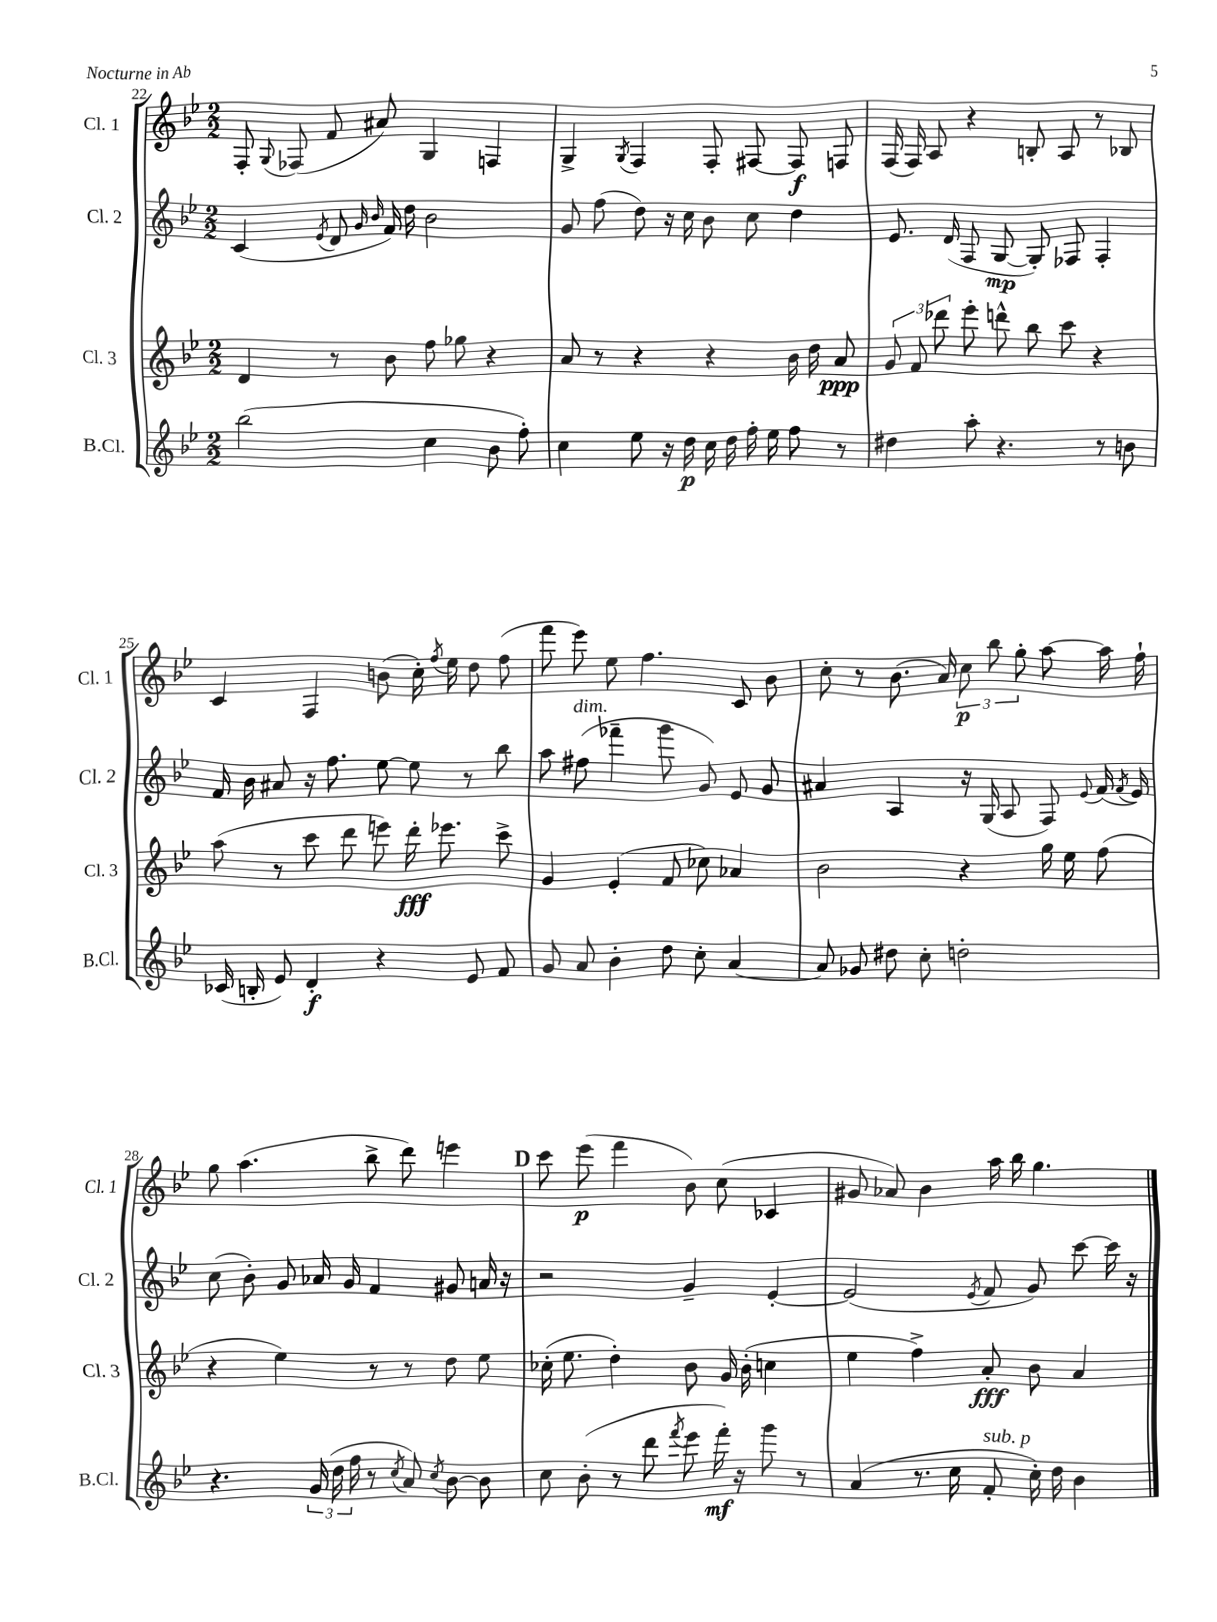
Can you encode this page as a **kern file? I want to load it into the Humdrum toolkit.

**kern	**dynam	**kern	**dynam	**kern	**dynam	**kern	**dynam
*part4	*part4	*part3	*part3	*part2	*part2	*part1	*part1
*staff4	*staff4	*staff3	*staff3	*staff2	*staff2	*staff1	*staff1
*I"B.Cl.	*	*I"Cl. 3	*	*I"Cl. 2	*	*I"Cl. 1	*
*I'B.Cl.	*	*I'Cl. 3	*	*I'Cl. 2	*	*I'Cl. 1	*
*clefG2	*	*clefG2	*	*clefG2	*	*clefG2	*
*k[b-e-]	*	*k[b-e-]	*	*k[b-e-]	*	*k[b-e-]	*
*M2/2	*	*M2/2	*	*M2/2	*	*M2/2	*
=22	=22	=22	=22	=22	=22	=22	=22
(2bb-\	.	4d/	.	(4c/	.	8F'/	.
.	.	.	.	.	.	8qqG/	.
.	.	.	.	.	.	(8F-X/	.
.	.	.	.	8qe-/	.	.	.
.	.	8r	.	8d/	.	8f/	.
.	.	.	.	16qqg/	.	.	.
.	.	.	.	16qqb-/	.	.	.
.	.	8b-\	.	16f/)	.	8a#X/)	.
.	.	.	.	16dd\	.	.	.
4cc\	.	8ff\	.	2b-\	.	4G/	.
.	.	8gg-X\	.	.	.	.	.
8b-\	.	4r	.	.	.	4Fn/	.
8ff'\)	.	.	.	.	.	.	.
=23	=23	=23	=23	=23	=23	=23	=23
4cc\	.	8a/	.	8g/	.	4G^/	.
.	.	8r	.	(8ff\	.	.	.
.	.	.	.	.	.	8qG/	.
8ee-\	.	4r	.	8dd\)	.	4F/	.
16r	.	.	.	16r	.	.	.
16dd\	p	.	.	16cc\	.	.	.
16cc\	.	4r	.	8b-\	.	8F'/	.
16dd\	.	.	.	.	.	.	.
16ff'\	.	.	.	8cc\	.	[8F#X/	.
16ee-\	.	.	.	.	.	.	.
8ff\	.	16b-\	.	4dd\	.	8F#/]	f
.	.	16dd\	.	.	.	.	.
8r	.	8a/	ppp	.	.	8Fn/	.
=24	=24	=24	=24	=24	=24	=24	=24
4dd#X\	.	12g/	.	8.e-/	.	(16F/	.
.	.	.	.	.	.	16F/)	.
.	.	12f/	.	.	.	.	.
.	.	.	.	.	.	8A/	.
.	.	12ddd-X\	.	.	.	.	.
.	.	.	.	(16d/	.	.	.
8aa'\	.	8eee-'\	.	8F/	.	4r	.
4.r	.	8dddn^^\	.	[8G/	mp	.	.
.	.	8bb-\	.	8G'/])	.	8Bn'/	.
.	.	8ccc\	.	8F-X/	.	8A/	.
8r	.	4r	.	4F-'/	.	8r	.
8bn\	.	.	.	.	.	8B-X/	.
!!LO:LB:g=z
=25	=25	=25	=25	=25	=25	=25	=25
(16c-X/	.	(8aa\	.	16f/	.	4c/	.
16Bn'/	.	.	.	16b-\	.	.	.
8e-/)	.	8r	.	8a#X/	.	.	.
4d'/	f	8ccc\	.	16r	.	4F/	.
.	.	.	.	8.ff\	.	.	.
.	.	8ddd\	.	.	.	.	.
4r	.	8eeen\)	.	[8ee-\	.	(8bn\	.
.	.	16ddd'\	fff	8ee-\]	.	16cc'\)	.
.	.	.	.	.	.	8qff/	.
.	.	8.eee-X\	.	.	.	16ee-\	.
8e-/	.	.	.	8r	.	8dd\	.
8f/	.	8ccc^\	.	8bb-\	.	(8ff\	.
=26	=26	=26	=26	=26	=26	=26	=26
8g/	.	4g/	.	8aa\	.	8fff\	.
!	!	!	!	!LO:TX:a:i:t=dim.	!	!	!
8a/	.	.	.	(8ff#X\	.	8eee-\)	.
4b-'\	.	(4e-'/	.	4fff-X~\	.	8ee-\	.
.	.	.	.	.	.	4.ff\	.
8dd\	.	8f/	.	8ggg\	.	.	.
8cc'\	.	8cc-X\)	.	8g/)	.	.	.
[4a/	.	4a-X/	.	8e-/	.	8c/	.
.	.	.	.	8g/	.	8b-\	.
=27	=27	=27	=27	=27	=27	=27	=27
8a/]	.	2b-\	.	4a#X/	.	8cc'\	.
8g-X/	.	.	.	.	.	8r	.
8dd#X\	.	.	.	4A/	.	(8.b-\	.
8cc'\	.	.	.	.	.	.	.
.	.	.	.	.	.	16a/)	.
2ddn'\	.	4r	.	16r	.	12cc\	p
.	.	.	.	(16G/	.	.	.
.	.	.	.	.	.	12bb-\	.
.	.	.	.	8A/	.	.	.
.	.	.	.	.	.	12gg'\	.
.	.	16gg\	.	8F/)	.	[8aa\	.
.	.	16ee-\	.	.	.	.	.
.	.	.	.	8qqe-/	.	.	.
.	.	(8ff\	.	(16f/	.	16aa\]	.
.	.	.	.	8qf/	.	.	.
.	.	.	.	16e-/)	.	16ff`\	.
!!LO:LB:g=z
=28	=28	=28	=28	=28	=28	=28	=28
4.r	.	4r	.	(8cc\	.	8gg\	.
.	.	.	.	8b-'\)	.	(4.aa\	.
.	.	4ee-\)	.	8g/	.	.	.
(24g/	.	.	.	16a-X/	.	.	.
24dd\	.	.	.	.	.	.	.
.	.	.	.	16g/	.	.	.
24ff\	.	.	.	.	.	.	.
8r	.	8r	.	4f/	.	8bb-^\	.
8qcc/	.	.	.	.	.	.	.
8a/)	.	8r	.	.	.	8ddd\)	.
8qcc/	.	.	.	.	.	.	.
[8b-\	.	8dd\	.	8g#X/	.	4eeen\	.
8b-\]	.	8ee-\	.	16an/	.	.	.
.	.	.	.	16r	.	.	.
!!LO:REH:place=s1:t=D
=29	=29	=29	=29	=29	=29	=29	=29
8cc\	.	(16cc-X'\	.	2r	.	8ccc\	.
.	.	8.ee-\	.	.	.	.	.
(8b-'\	.	.	.	.	.	(8eee-\	p
8r	.	4dd'\)	.	.	.	4fff\	.
8ddd\	.	.	.	.	.	.	.
8qfff/	.	.	.	.	.	.	.
8eee-\	.	8b-\	.	4g~/	.	8b-\)	.
16fff'\)	mf	16g/	.	.	.	(8cc\	.
16r	.	(16b-'\	.	.	.	.	.
8ggg\	.	4ccn\	.	[4e-'/	.	4c-X/	.
8r	.	.	.	.	.	.	.
=30	=30	=30	=30	=30	=30	=30	=30
(4a/	.	4ee-\	.	(2e-/]	.	8g#X/	.
.	.	.	.	.	.	8a-X/)	.
8.r	.	4ff^\)	.	.	.	4b-\	.
16cc\	.	.	.	.	.	.	.
.	.	.	.	8qe-/	.	.	.
!LO:TX:a:i:t=sub. p	!	!	!	!	!	!	!
8f'/	.	8a'/	fff	8f/	.	16aa\	.
.	.	.	.	.	.	16bb-\	.
16cc'\)	.	8b-\	.	8g/)	.	4.gg\	.
16dd\	.	.	.	.	.	.	.
4b-\	.	4a/	.	[8ccc\	.	.	.
.	.	.	.	16ccc\]	.	.	.
.	.	.	.	16r	.	.	.
==	==	==	==	==	==	==	==
*-	*-	*-	*-	*-	*-	*-	*-
